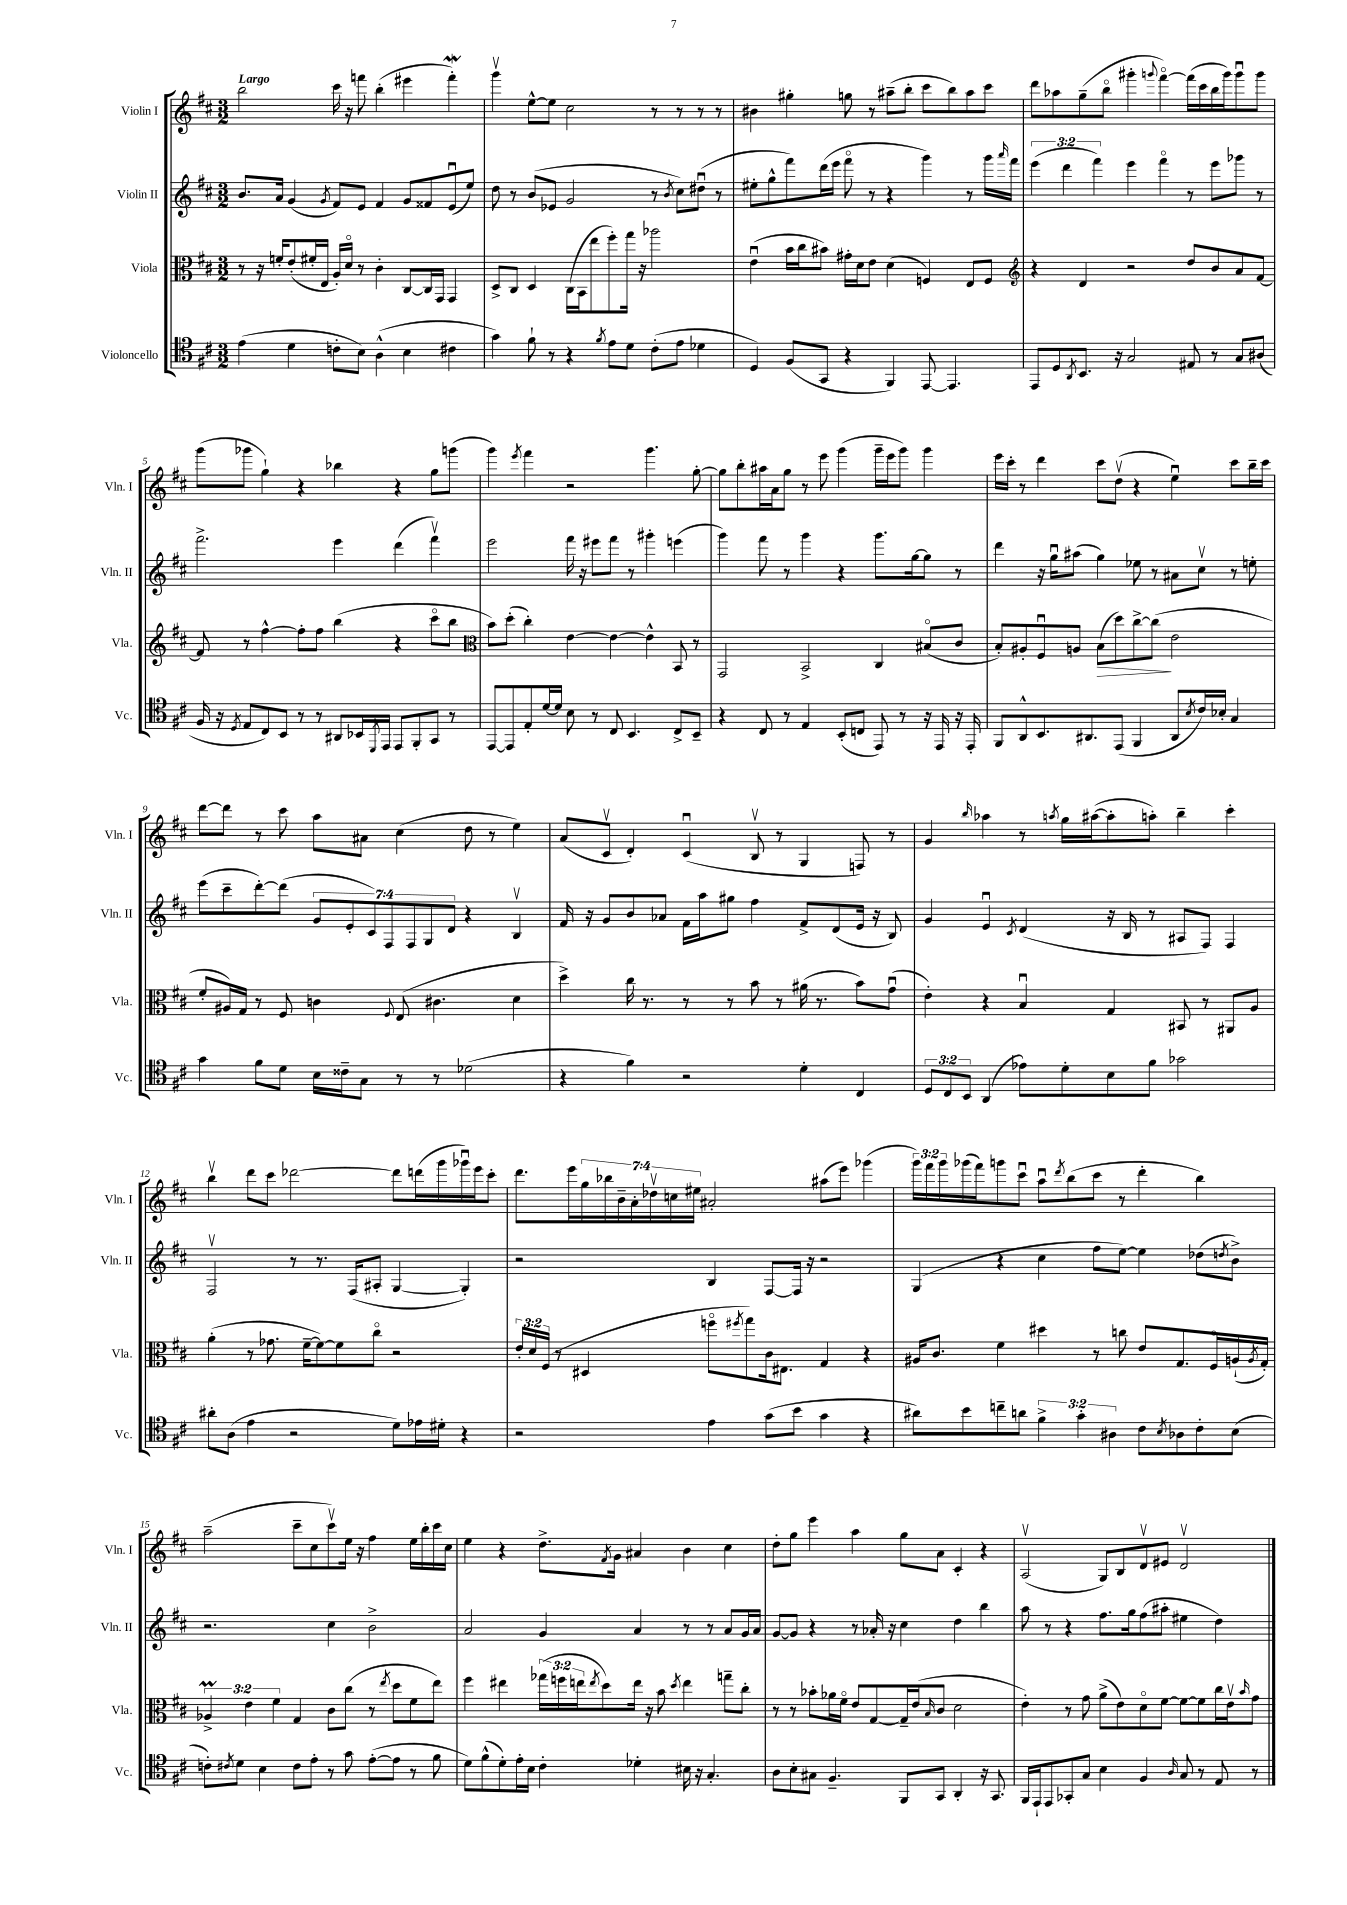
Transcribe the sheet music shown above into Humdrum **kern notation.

**kern	**kern	**kern	**kern
*staff4	*staff3	*staff2	*staff1
*clefC4	*clefC3	*clefG2	*clefG2
*k[f#c#]	*k[f#c#]	*k[f#c#]	*k[f#c#]
*M3/2	*M3/2	*M3/2	*M3/2
(4e	8r	8.b	2bb
.	16r	.	.
.	16f'	16a	.
4d	(8e'	(4g	.
.	16f#'	.	.
.	16E	.	.
.	.	8qg	.
8c'	16A')	8f#)	16ccc#
.	16do	.	16r
8B)	8r	8e	8fff
(4A^^	4c#'	4f#	(4bb'
4B	[8C#	8g	4eee#
.	16C#]	8f##	.
.	16GG	.	.
4c#	4GG	(8eu	4fff')
.	.	8ee)	.
=	=	=	=
4g)	8D^	8dd	4gggv
.	8C#	8r	.
8f#`	4D	(8b	[8ee^^
8r	.	8e-	8ee]
4r	(16C#	2g	2cc#
.	16BB	.	.
.	8ee	.	.
8qf#	.	.	.
8e	8ff#')	.	.
8d	16gg	.	.
.	16r	.	.
(8c#'	2aa-	8r	8r
.	.	8qb	.
8e	.	8cc#)	8r
4d-	.	(8dd#u	8r
.	.	8r	8r
=	=	=	=
4D)	(4eu	8ee#'	4b#
.	.	8gg^^	.
(8F#	16b	8fff#)	4gg#'
.	16cc#	.	.
8GG	8b#)	(16ddd	.
.	.	16eee	.
4r	16g#'	8fff#o	8gg
.	16d	.	.
.	8e	8r	8r
4FF#)	(4d	4r	(8aa#~
.	.	.	8bb'
[8EE	4F)	4ggg)	8ccc#
4.EE]	.	.	8bb)
.	8E	8r	8aa#
.	8F	16ggg	8ccc#
.	.	16qqaaa	.
.	.	16fff#	.
=	=	=	=
*	*clefG2	*	*
8EE	4r	(6eee	8ddd
8D	.	.	8aa-
.	.	6ddd	.
8qAA	.	.	.
8.BB	4d	.	(8gg~
.	.	6fff#)	.
.	.	.	8bbo
16r	.	.	.
2G	2r	4eee	4ggg#'
.	.	.	8qqggg
.	.	4fff#o	[4fff#o)
8E#	8dd	8r	(16fff#]
.	.	.	16ccc#
8r	8b	8eee	16bb
.	.	.	16ggg)
8G	8a	8ggg-	8gggu
(8A#	[8f#	8r	8ggg
=	=	=	=
16F#	8f#]	2.fff#^	(8ggg
16r	.	.	.
8qD	.	.	.
8E	8r	.	8ggg-
8C#)	[4ff#^^	.	4gg`)
8BB	.	.	.
8r	8ff#']	.	4r
8r	8ff#	.	.
8AA#	(4bb	4eee	4bb-
16BB-	.	.	.
8qDD	.	.	.
16EE	.	.	.
8EE	4r	(4ddd	4r
8FF#'	.	.	.
8GG	8ccc#o	4fff#v)	8gg
8r	8bb	.	(8ggg
=	=	=	=
*	*clefC3	*	*
[8EE	8b)	2eee	4ggg)
8EE]	(8dd'	.	.
.	.	.	8qeee
8E'	4cc#')	.	4fff#
[16d	.	.	.
16d]	.	.	.
8B	[4e	16fff#	2r
.	.	16r	.
8r	.	8eee#	.
8C#	4e_	8fff#	.
4.BB	.	8r	.
.	4e^^]	4ggg#'	4.ggg
8C#^	8BB	(4eee	.
8BB~	8r	.	[8gg'
=	=	=	=
4r	2GG	4ggg)	8gg]
.	.	.	8bb'
8C#	.	8fff#	16aa#
.	.	.	16a
8r	.	8r	8gg
4E	2BB^	4ggg	8r
.	.	.	8eee
(8BB'	.	4r	(4ggg
8C	.	.	.
8EE)	4C#	8.ggg	16ggg~
.	.	.	16eee
8r	.	.	8ggg)
.	.	[16gg	.
16r	(8B#o	8gg]	4ggg
16EE	.	.	.
16r	8c#	8r	.
16EE'	.	.	.
=	=	=	=
8FF#	8B')	4ddd	16eee
.	.	.	16ccc#'
8AA^^	8A#'	.	8r
8.BB	8F#u	16r	4ddd
.	.	16ggu	.
.	8A	(8aa#	.
8.AA#	.	.	.
.	(8B	4gg)	8ccc#
(8EE	8dd)	.	(8ddv
4FF#	[8cc#^	8ee-	4r
.	(8cc#]	8r	.
8AA#	2e	8a#	4eeu)
8qB	.	.	.
16c#)	.	8cc#v	.
16B-'	.	.	.
4G	.	8r	8ccc#
.	.	8ee'	16bb~
.	.	.	16ccc#
=	=	=	=
4g	8f#'	(8eee	[8ddd
.	16A#)	8ccc#~	8ddd]
.	16G	.	.
8f#	8r	[8ddd')	8r
8d	8F#	(8ddd]	8ccc#
16B	4c	14g	8aa
16c##~	.	.	.
.	.	14e'	.
8G	.	.	8a#
.	.	14c#)	.
.	.	14F#	.
.	8qqF#	.	.
8r	(8E	.	(4cc#
.	.	14F#	.
.	.	14G	.
8r	4.c#	.	.
.	.	14d	.
(2d-	.	4r	8dd
.	.	.	8r
.	4d	4Bv	4ee)
=	=	=	=
4r	4dd^)	16f#	(8a
.	.	16r	.
.	.	8g	8c#v
4f#)	16cc#	8b	4d')
.	8.r	.	.
.	.	8a-	.
2r	8r	16f#	(4c#u
.	.	16aa	.
.	8r	8gg#	.
.	8b	4ff#	8Bv
.	8r	.	8r
4d'	(16a#	8f#^	4G
.	8.r	.	.
.	.	(8d	.
4C#	8b)	16e	8F)
.	.	16r	.
.	(8gu	8B)	8r
=	=	=	=
12D	4e')	4g	4g
12C#	.	.	.
12BB	.	.	.
.	.	.	16qqbb
(4AA	4r	4eu	4aa-
.	.	8qc#	.
8e-)	4Bu	(4d	8r
.	.	.	8qaa
8d'	.	.	16gg
.	.	.	([16aa#
8B	4G	16r	8aa#']
.	.	16B	.
8f#	.	8r	8aa')
2g-	8BB#	8A#	4bb~
.	8r	8F#)	.
.	8AA#	4F#	4ccc#'
.	8A	.	.
=	=	=	=
8a#'	(4a'	2F#v	4bbv
(8A	.	.	.
4e	8r	.	8ddd
.	8.g-	.	8ccc#
2r	.	8r	[2ddd-
.	[16f#~	.	.
.	8f#_)	8.r	.
.	8f#]	.	.
.	.	(16F#	.
.	8cc#o	8A#'	.
8d)	2r	[4G	8ddd-]
16e-	.	.	(16ddd
16d#'	.	.	16ggg
4r	.	4G'])	16ggg-u)
.	.	.	16eee
.	.	.	8ccc#'
=	=	=	=
2r	24e'	2r	8.ddd
.	24d	.	.
.	(24F#	.	.
.	8r	.	.
.	.	.	16eee
.	4D#	.	28gg
.	.	.	28bb-
.	.	.	28b~
.	.	.	28a'
.	.	.	28dd-v
.	.	.	28cc
.	.	.	28ee#
4e	8ffo	4B	2a#'
.	8qff#	.	.
.	8gg)	.	.
(8g	16c#	[8F#	.
.	8.E#	.	.
8b	.	16F#]	.
.	.	16r	.
4g	4G	2r	(8aa#
.	.	.	8eee)
4r	4r	.	(4ggg-
=	=	=	=
8a#)	16A#	(4G	24ggg)
.	.	.	24fff#
.	8.c#	.	.
.	.	.	24ggg
8b	.	.	(16ggg-
.	.	.	16fff#)
8cc~	4f#	4r	8ggg
8a	.	.	8ccc#u
6f#^	4dd#	4cc#	8aau
.	.	.	8qddd
.	.	.	(8bb
6g'	.	.	.
.	8r	8ff#	8ccc#
6A#	.	.	.
.	8cc	[8ee)	8r
8c#	8e	4ee]	4ddd'
8qB	.	.	.
8A-	8.G	.	.
8c#'	.	(8dd-	4bb)
.	16F#o	.	.
.	.	8qdd	.
(8B	(16A`	8b^)	.
.	8qA	.	.
.	16G')	.	.
=	=	=	=
8c')	6A-^	2.r	(2aa~
8qc#	.	.	.
8d	.	.	.
.	6e	.	.
4B	.	.	.
.	6f#	.	.
8c#	4G	.	8ccc#~
8e'	.	.	8cc#
8r	8c#	4cc#	8ccc#v)
8g	(8cc#	.	16ee
.	.	.	16r
([8e'	8r	2b^	4ff#
.	8qee	.	.
8e]	8dd	.	.
8r	8f#	.	16ee
.	.	.	16bb'
8f#	8ee)	.	16ccc#
.	.	.	16cc#
=	=	=	=
8d)	4ff#	2a	4ee
(8f#^^	.	.	.
8d')	4ee#	.	4r
16e'	.	.	.
16B	.	.	.
4c#'	(24gg-	4g	8.dd^
.	24ff	.	.
.	24ee	.	.
.	8qee	.	.
.	8dd)	.	.
.	.	.	8qf#
.	.	.	16g
4d-'	16ee	4a	4a#
.	16r	.	.
.	8b	.	.
.	8qdd	.	.
16B#	4ee	8r	4b
16r	.	.	.
4.G'	.	8r	.
.	8gg~	8a	4cc#
.	8cc#'	16g	.
.	.	16a	.
=	=	=	=
8A	8r	[8g	8dd'
8B'	8r	8g]	8gg
8G#	8b-'	4r	4eee
4.F#~	16a-	.	.
.	16f#o	.	.
.	8e	8r	4aa
.	[8G	16a-'	.
.	.	16r	.
8FF#	16G~]	4cc#	8gg
.	(16e	.	.
.	16qqB	.	.
8GG	8c#	.	8a
4AA'	2d	4dd	4c#'
16r	.	4bb	4r
8.GG	.	.	.
=	=	=	=
16FF#	4e')	8aa	(2Av
16EE`	.	.	.
8EE	.	8r	.
8GG-'	8r	4r	.
8G	8g	.	.
4B	(8a^	8.ff#	8G)
.	8e)	.	8B
.	.	16gg	.
4F#	8do	(8ff#	8dv
.	[8f#	8aa#'	8e#
16qqA	.	.	.
8G	8f#_	4ee#	2dv
8r	8f#]	.	.
8E	16cc#	4dd)	.
.	16ev	.	.
.	16qqb	.	.
8r	8g	.	.
==	==	==	==
*-	*-	*-	*-
